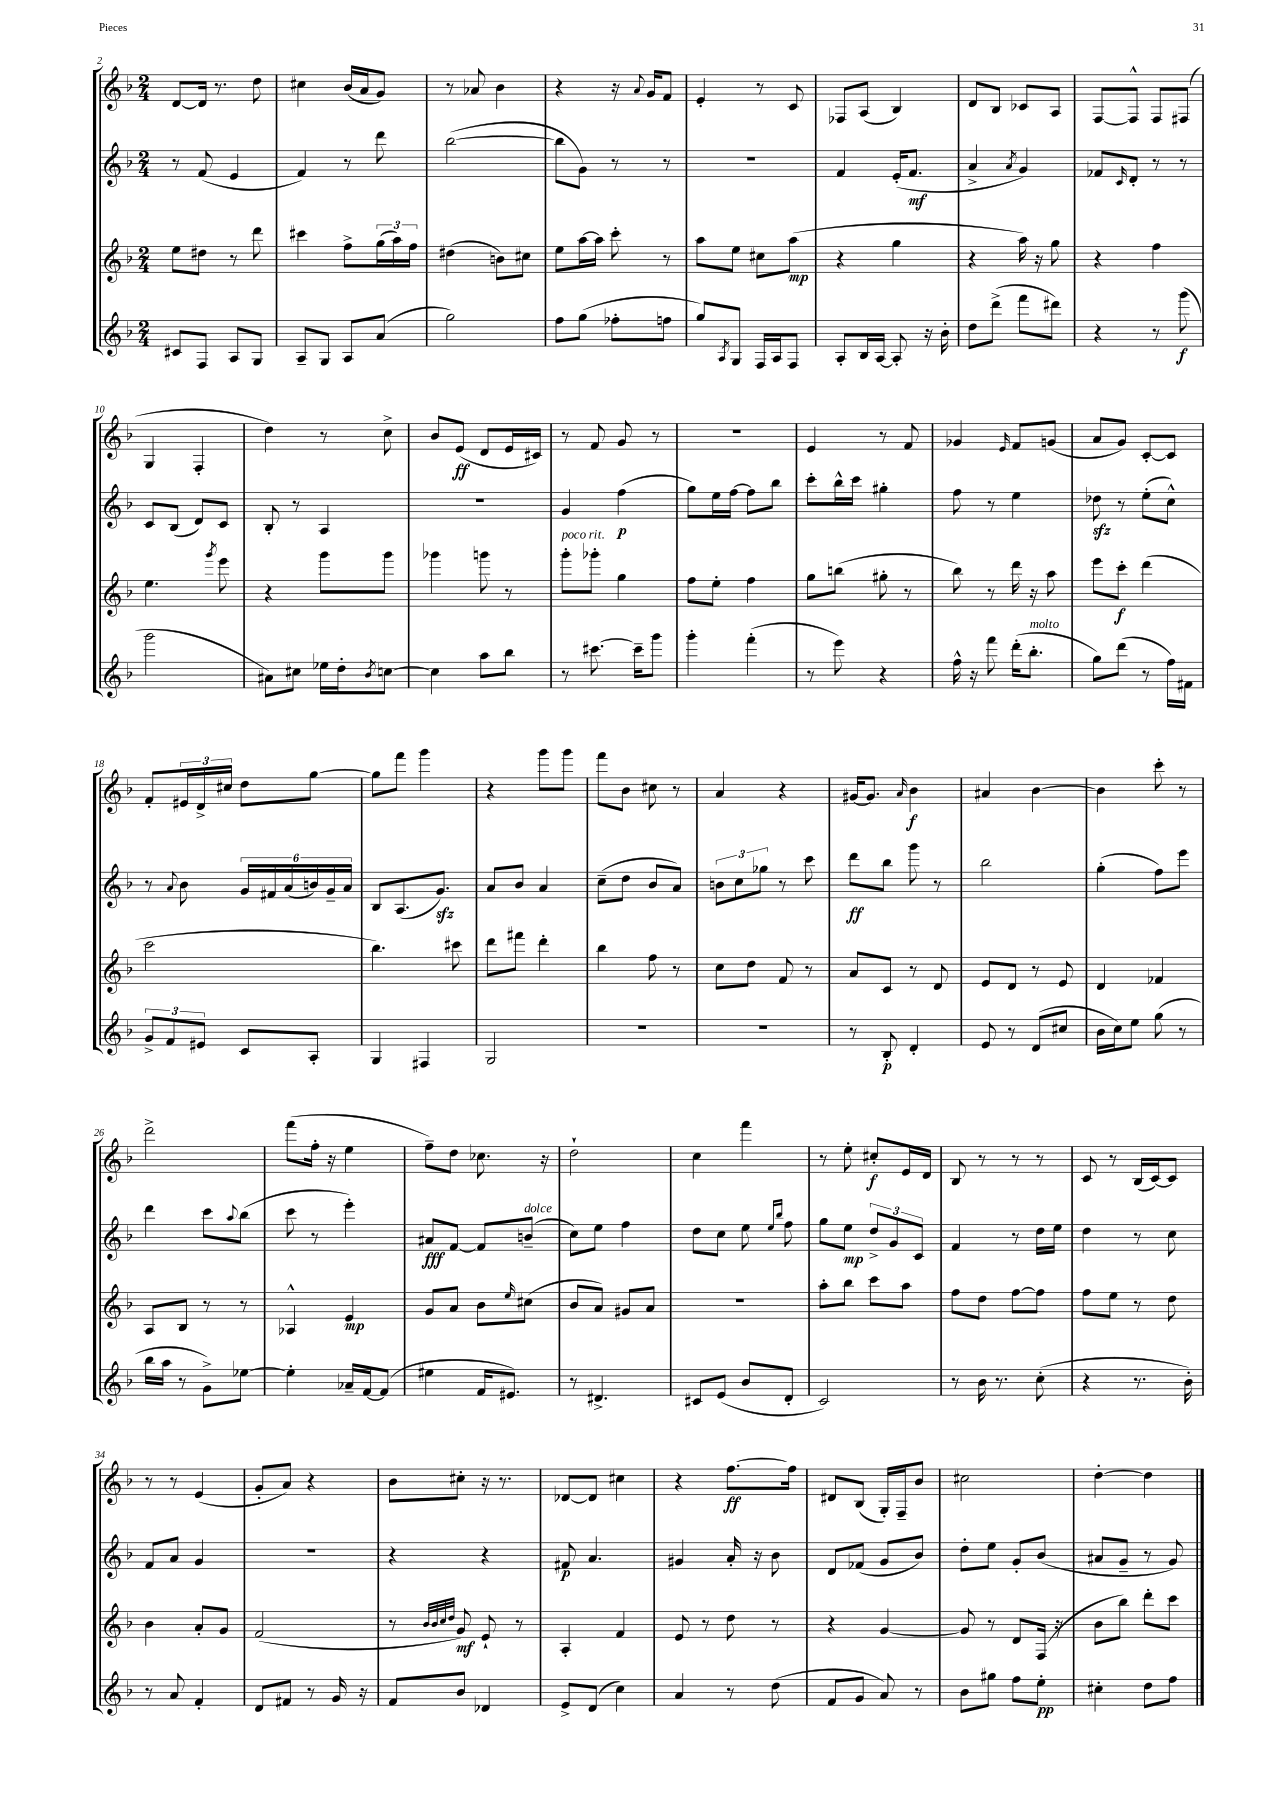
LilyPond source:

<<
\new StaffGroup <<
\new Staff = "s0" {
    \clef treble \key f \major \numericTimeSignature \time 2/4
    d'8~ d'16 r8. d''8 |
    cis''4 bes'16( a'16 g'8) |
    r8 aes'8 bes'4 |
    r4 r16 \appoggiatura { a'8 } g'16 f'8 |
    e'4-. r8 c'8 |
    fes8 a8( bes4) |
    d'8 bes8 ces'8 a8 |
    f8~ f8-^ f8 fis8( |
    g4 f4-. |
    d''4) r8 c''8-> |
    bes'8 e'8\ff( d'8 e'16 cis'16) |
    r8 f'8 g'8 r8 |
    r2 |
    e'4 r8 f'8 |
    ges'4 \grace { e'16 } f'8 g'8( |
    a'8 g'8) c'8~-. c'8 |
    f'8-. \tuplet 3/2 { eis'16 d'16-> cis''16 } d''8 g''8~ |
    g''8 f'''8 g'''4 |
    r4 g'''8 g'''8 |
    f'''8 bes'8 cis''8 r8 |
    a'4 r4 |
    gis'16~ gis'8. \grace { a'16 } bes'4\f |
    ais'4 bes'4~ |
    bes'4 c'''8-. r8 |
    d'''2-> |
    f'''8( f''16-. r16 e''4 |
    f''8--) d''8 ces''8. r16 |
    d''2-! |
    c''4 f'''4 |
    r8 e''8-. cis''8-.\f e'16 d'16 |
    bes8 r8 r8 r8 |
    c'8 r8 bes16( c'16~) c'8 |
    r8 r8 e'4( |
    g'8-. a'8) r4 |
    bes'8 cis''8-. r16 r8. |
    des'8~ des'8 cis''4 |
    r4 f''8.~\ff f''16 |
    dis'8 bes8( g16-.) f16-- bes'8 |
    cis''2 |
    d''4~-. d''4 \bar "|." |
}
\new Staff = "s1" {
    \clef treble \key f \major \numericTimeSignature \time 2/4
    r8 f'8( e'4 |
    f'4) r8 d'''8 |
    bes''2~( |
    bes''8 g'8) r8 r8 |
    R2 |
    f'4 e'16-.( f'8.\mf |
    a'4-> \acciaccatura { a'8 } g'4) |
    fes'8 \grace { c'16 } d'8-. r8 r8 |
    c'8 bes8( d'8) c'8 |
    bes8-. r8 a4 |
    R2 |
    g'4 f''4\p( |
    g''8) e''16 f''16~ f''8 bes''8 |
    c'''8-. bes''16-^ c'''16 gis''4-. |
    f''8 r8 e''4 |
    des''8\sfz r8 e''8-.( c''8-^) |
    r8 \appoggiatura { a'8 } bes'8 \tuplet 6/4 { g'16 fis'16 a'16( b'16) g'16-- a'16 } |
    bes8 a8.( g'8.\sfz) |
    a'8 bes'8 a'4 |
    c''8--( d''8 bes'8 a'8) |
    \tuplet 3/2 { b'8 c''8 ges''8 } r8 c'''8 |
    d'''8\ff bes''8 g'''8 r8 |
    bes''2 |
    g''4-.( f''8) e'''8 |
    d'''4 c'''8 \appoggiatura { a''8 } bes''8( |
    c'''8 r8 e'''4-.) |
    ais'8\fff f'8~ f'8 b'8--^\markup { \italic "dolce" }( |
    c''8) e''8 f''4 |
    d''8 c''8 e''8 \grace { e''16 bes''16 } f''8 |
    g''8 e''8\mp \tuplet 3/2 { d''8-> g'8 c'8 } |
    f'4 r8 d''16 e''16 |
    d''4 r8 c''8 |
    f'8 a'8 g'4 |
    r2 |
    r4 r4 |
    fis'8\p a'4. |
    gis'4 a'16-. r16 bes'8 |
    d'8 fes'8( g'8 bes'8) |
    d''8-. e''8 g'8-. bes'8( |
    ais'8 g'8-- r8 g'8) \bar "|." |
}
\new Staff = "s2" {
    \clef treble \key f \major \numericTimeSignature \time 2/4
    e''8 dis''8 r8 d'''8 |
    cis'''4 f''8-> \tuplet 3/2 { g''16( a''16) f''16 } |
    dis''4( b'8) cis''8 |
    e''8 a''16~ a''16 c'''8-. r8 |
    a''8 e''8 cis''8 a''8\mp( |
    r4 g''4 |
    r4 a''16) r16 g''8 |
    r4 f''4 |
    e''4. \acciaccatura { g'''8 } e'''8 |
    r4 g'''8 g'''8 |
    ges'''4 g'''8 r8 |
    g'''8-.^\markup { \italic "poco rit." } ges'''8-. g''4 |
    f''8 e''8-. f''4 |
    g''8 b''8( gis''8-. r8 |
    bes''8) r8 d'''16 r16 a''8 |
    e'''8 c'''8-.\f d'''4( |
    c'''2 |
    bes''4.) cis'''8 |
    d'''8 fis'''8 d'''4-. |
    bes''4 f''8 r8 |
    c''8 d''8 f'8 r8 |
    a'8 c'8 r8 d'8 |
    e'8 d'8 r8 e'8 |
    d'4 fes'4 |
    a8 bes8 r8 r8 |
    aes4-^ e'4\mp |
    g'8 a'8 bes'8 \grace { e''16 } cis''8( |
    bes'8 a'8) gis'8 a'8 |
    R2 |
    a''8-. bes''8 c'''8 a''8 |
    f''8 d''8 f''8~ f''8 |
    f''8 e''8 r8 d''8 |
    bes'4 a'8-. g'8 |
    f'2( |
    r8 \grace { bes'32 bes'32 c''32 d''32 } g'8\mf) e'8-! r8 |
    a4-. f'4 |
    e'8 r8 d''8 r8 |
    r4 g'4~ |
    g'8 r8 d'8 f16( r16 |
    bes'8 bes''8) d'''8-. c'''8 \bar "|." |
}
\new Staff = "s3" {
    \clef treble \key f \major \numericTimeSignature \time 2/4
    cis'8 f8 a8 g8 |
    a8-- g8 a8 a'8( |
    g''2) |
    f''8 g''8( fes''8-. f''8 |
    g''8) \acciaccatura { a8 } g8 f16 a16 f8 |
    a8-. bes16 a16~ a8-. r16 bes'16-. |
    d''8 d'''8->( f'''8 dis'''8) |
    r4 r8 g'''8\f( |
    g'''2 |
    ais'8) cis''8 ees''16 d''16-. \acciaccatura { bes'8 } c''8~ |
    c''4 a''8 bes''8 |
    r8 cis'''8.~ cis'''16-- g'''8 |
    g'''4-. f'''4-.( |
    r8 e'''8) r4 |
    f''16-^ r16 f'''8 d'''16-.( bes''8.-.^\markup { \italic "molto" } |
    g''8) d'''8( r8 f''16) fis'16 |
    \tuplet 3/2 { g'8-> f'8 eis'8 } c'8 a8-. |
    g4 fis4 |
    g2 |
    R2 |
    R2 |
    r8 bes8-.\p d'4-. |
    e'8 r8 d'8( cis''8 |
    bes'16 c''16) e''8 g''8( r8 |
    bes''16 a''16 r8 g'8->) ees''8~ |
    ees''4-. aes'16-- f'16~ f'8( |
    eis''4 f'16 eis'8.) |
    r8 dis'4.-> |
    cis'8 e'8( bes'8 d'8-. |
    c'2) |
    r8 bes'16 r8. c''8-.( |
    r4 r8. bes'16-.) |
    r8 a'8 f'4-. |
    d'8 fis'8 r8 g'16 r16 |
    f'8 bes'8 des'4 |
    e'8-> d'8( c''4) |
    a'4 r8 d''8( |
    f'8 g'8 a'8) r8 |
    bes'8 gis''8 f''8 e''8-.\pp |
    cis''4-. d''8 f''8 \bar "|." |
}
>>
>>
\layout { \context { \Score currentBarNumber = #2 } }
